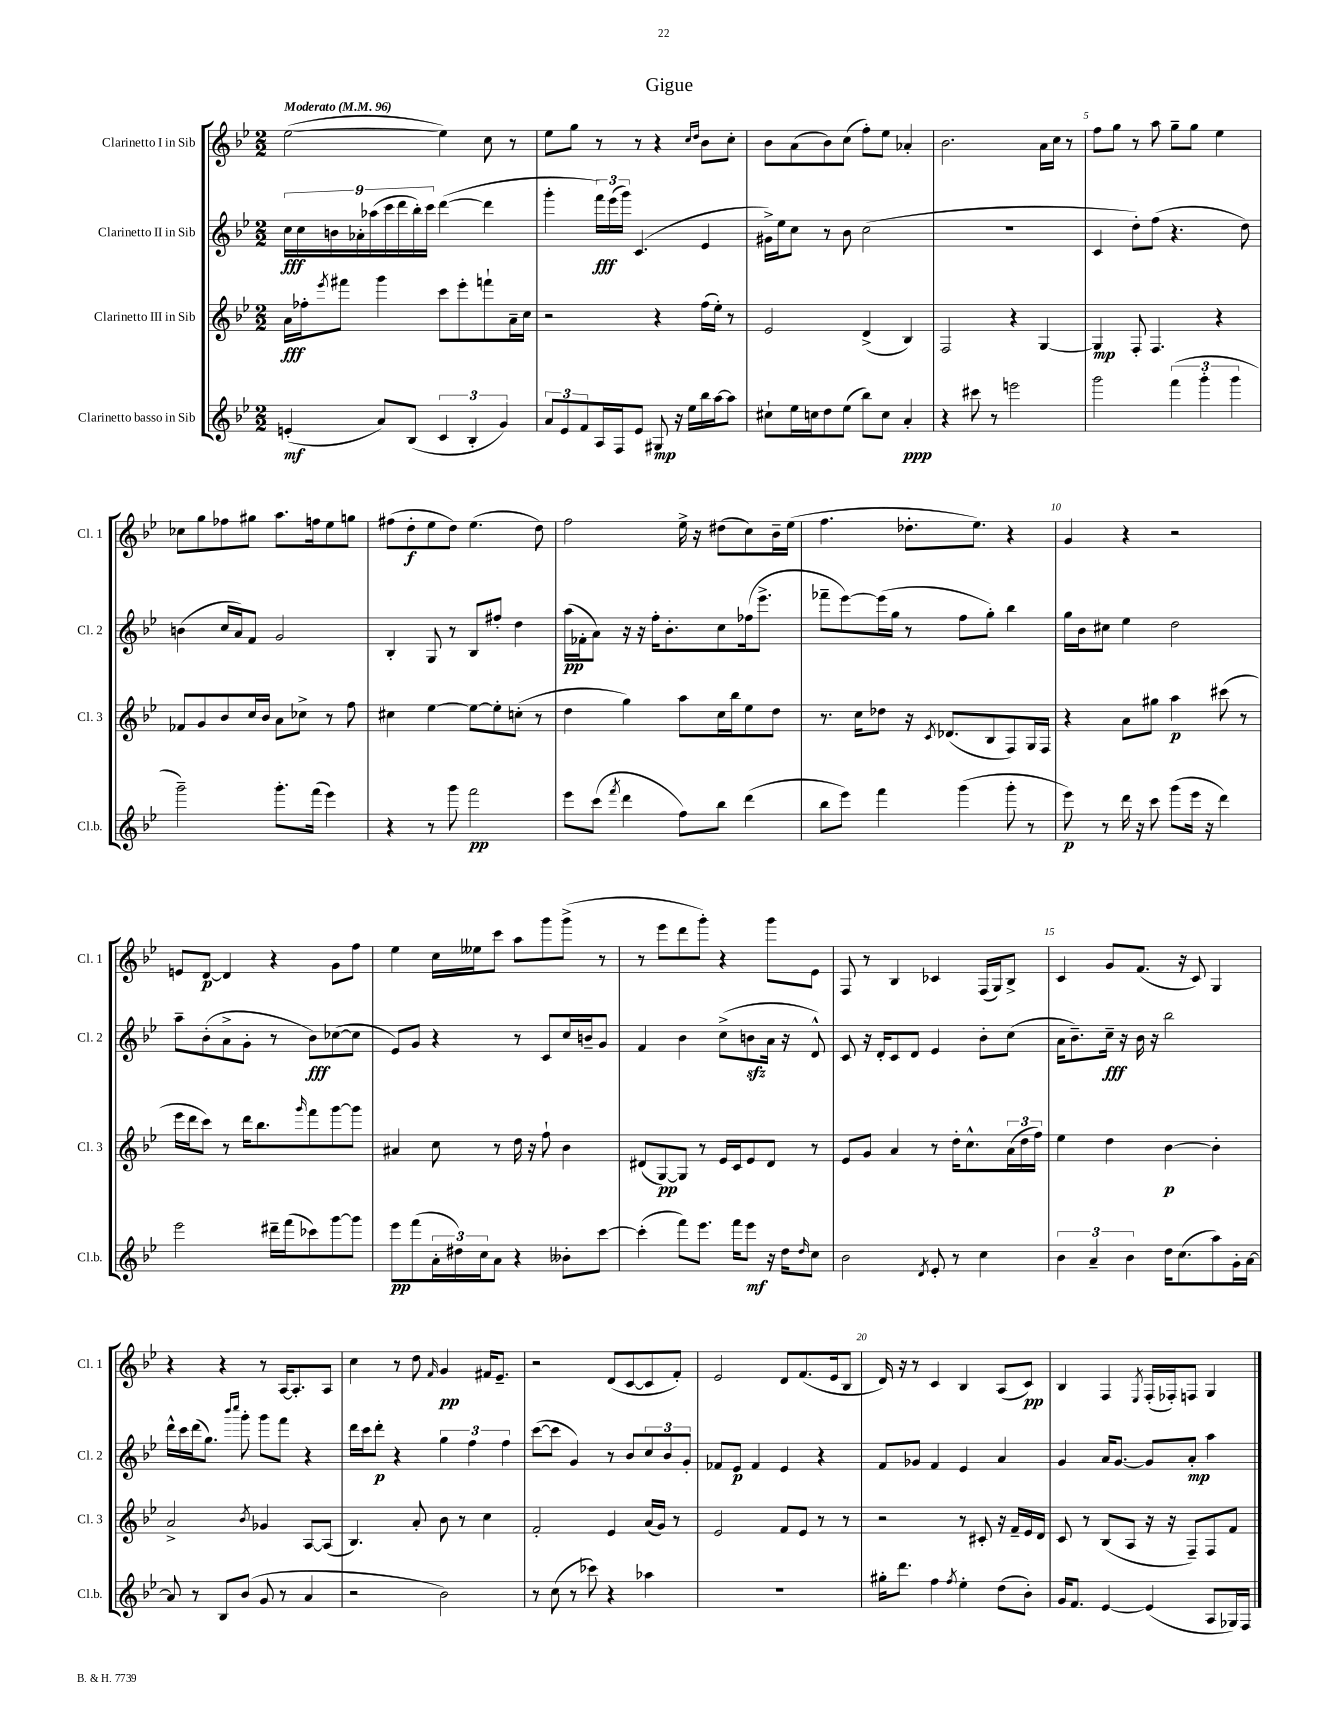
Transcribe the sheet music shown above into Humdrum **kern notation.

**kern	**dynam	**kern	**dynam	**kern	**dynam	**kern	**dynam
*part4	*part4	*part3	*part3	*part2	*part2	*part1	*part1
*staff4	*staff4	*staff3	*staff3	*staff2	*staff2	*staff1	*staff1
*I"Clarinetto basso in Sib	*	*I"Clarinetto III in Sib	*	*I"Clarinetto II in Sib	*	*I"Clarinetto I in Sib	*
*I'Cl.b.	*	*I'Cl. 3	*	*I'Cl. 2	*	*I'Cl. 1	*
*clefG2	*	*clefG2	*	*clefG2	*	*clefG2	*
*k[b-e-]	*	*k[b-e-]	*	*k[b-e-]	*	*k[b-e-]	*
*M2/2	*	*M2/2	*	*M2/2	*	*M2/2	*
*MM96	*	*MM96	*	*MM96	*	*MM96	*
=1	=1	=1	=1	=1	=1	=1	=1
!	!	!	!	!	!	!LO:TX:a:B:t=Moderato	!
(4en'/	mf	16a\LL	fff	18cc\LL	fff	([2ee-\	.
.	.	.	.	18cc\	.	.	.
.	.	16ff-X'\J	.	.	.	.	.
.	.	.	.	18bn\	.	.	.
.	.	8qeee-/	.	.	.	.	.
.	.	8fff#X\J	.	.	.	.	.
.	.	.	.	18a-X'\	.	.	.
.	.	.	.	(18aa-X\	.	.	.
8a/L)	.	4ggg\	.	.	.	.	.
.	.	.	.	18ccc\	.	.	.
.	.	.	.	18ddd\	.	.	.
(8B-/J	.	.	.	.	.	.	.
.	.	.	.	18bb-'\)	.	.	.
.	.	.	.	18ccc\JJ	.	.	.
6c/	.	8ccc\L	.	([4ddd\	.	4ee-\])	.
.	.	8eee-'\	.	.	.	.	.
6B-'/	.	.	.	.	.	.	.
.	.	8fffn`\	.	4ddd\]	.	8cc\	.
6g/)	.	.	.	.	.	.	.
.	.	16a~\L	.	.	.	8r	.
.	.	16cc\JJ	.	.	.	.	.
=2	=2	=2	=2	=2	=2	=2	=2
12a/L	.	2r	.	4ggg'\	.	8ee-\L	.
12e-/	.	.	.	.	.	.	.
.	.	.	.	.	.	8gg\J	.
12f/	.	.	.	.	.	.	.
16A/L	.	.	.	24fff\LL)	fff	8r	.
.	.	.	.	(24eee-\	.	.	.
16F/J	.	.	.	.	.	.	.
.	.	.	.	24ggg\JJ)	.	.	.
8e-/J	.	.	.	(4.c/	.	8r	.
8G#X/	mp	4r	.	.	.	4r	.
16r	.	.	.	.	.	.	.
16ee-\LL	.	.	.	.	.	.	.
.	.	.	.	.	.	16qqcc/LL	.
.	.	.	.	.	.	16qqdd/JJ	.
16bb-\	.	(16ff\LL	.	4e-/	.	8b-\L	.
[16aa\J	.	16ee-'\JJ)	.	.	.	.	.
8aa\J]	.	8r	.	.	.	8cc'\J	.
=3	=3	=3	=3	=3	=3	=3	=3
8cc#X`\L	.	2e-/	.	16g#X^\LL)	.	8b-\L	.
.	.	.	.	16ee-\J	.	.	.
16ee-\L	.	.	.	8cc\J	.	(8a\	.
16ccn\J	.	.	.	.	.	.	.
8dd\	.	.	.	8r	.	8b-\)	.
(8ee-\J	.	.	.	8b-\	.	(8cc\J	.
8bb-\L)	.	(4d^/	.	(2cc\	.	8ff'\L)	.
8cc\J	.	.	.	.	.	8ee-\J	.
4a'/	ppp	4B-/)	.	.	.	4a-X'/	.
=4	=4	=4	=4	=4	=4	=4	=4
4r	.	2F/	.	1r	.	2.b-\	.
8ccc#X\	.	.	.	.	.	.	.
8r	.	.	.	.	.	.	.
2eeen\	.	4r	.	.	.	.	.
.	.	[4G/	.	.	.	16a\LL	.
.	.	.	.	.	.	16cc\JJ	.
.	.	.	.	.	.	8r	.
=5	=5	=5	=5	=5	=5	=5	=5
2ggg\	.	4G/]	mp	4c/	.	8ff\L	.
.	.	.	.	.	.	8gg\J	.
.	.	8F'/	.	8dd'\L)	.	8r	.
.	.	4.F/	.	(8ff\J	.	8aa\	.
(6fff\	.	.	.	4.r	.	8gg~\L	.
.	.	.	.	.	.	8gg\J	.
6ggg'\	.	.	.	.	.	.	.
.	.	4r	.	.	.	4ee-\	.
6ggg\	.	.	.	.	.	.	.
.	.	.	.	8dd\)	.	.	.
!!LO:LB:g=z
=6	=6	=6	=6	=6	=6	=6	=6
2ggg~\)	.	8f-X/L	.	(4bn\	.	8cc-X\L	.
.	.	8g/	.	.	.	8gg\	.
.	.	8b-/	.	16cc/LL	.	8ff-X\	.
.	.	.	.	16a/J)	.	.	.
.	.	16cc/L	.	8f/J	.	8gg#X\J	.
.	.	16b-/JJ	.	.	.	.	.
8.ggg'\L	.	8a\L	.	2g/	.	8.aa\L	.
.	.	8cc-X^\J	.	.	.	.	.
(16fff\Jk	.	.	.	.	.	16ffn\k	.
4eee-\)	.	8r	.	.	.	8ee-\	.
.	.	8ff\	.	.	.	8ggn\J	.
=7	=7	=7	=7	=7	=7	=7	=7
4r	.	4cc#X\	.	4B-'/	.	(8ff#X\L	.
.	.	.	.	.	.	8dd'\	f
8r	.	[4ee-\	.	8G/	.	8ee-\	.
8ggg\	.	.	.	8r	.	8dd\J)	.
2fff\	pp	8ee-\L_	.	8B-/L	.	(4.ee-\	.
.	.	8ee-'\]	.	8ff#X'/J	.	.	.
.	.	(8ccn'\J	.	4dd\	.	.	.
.	.	8r	.	.	.	8dd\)	.
=8	=8	=8	=8	=8	=8	=8	=8
8eee-\L	.	4dd\	.	(16aa\LL	pp	2ff\	.
.	.	.	.	16f-X'\J	.	.	.
(8ccc\J	.	.	.	8a\J)	.	.	.
8qfff/	.	.	.	.	.	.	.
4ddd\	.	4gg\)	.	16r	.	.	.
.	.	.	.	16r	.	.	.
.	.	.	.	16ff'\KL	.	.	.
.	.	.	.	8.b-'\	.	.	.
8ff\L)	.	8aa\L	.	.	.	16ee-^\	.
.	.	.	.	.	.	16r	.
8bb-\J	.	16cc\L	.	8cc\	.	(8dd#X\L	.
.	.	16bb-\J	.	.	.	.	.
(4ddd\	.	8ee-\	.	(16ff-X\k	.	8cc\)	.
.	.	.	.	8.eee-^\J	.	.	.
.	.	8dd\J	.	.	.	16b-~\L	.
.	.	.	.	.	.	(16ee-\JJ	.
=9	=9	=9	=9	=9	=9	=9	=9
8bb-\L	.	8.r	.	8fff-X~\L	.	4.ff\	.
8eee-\J)	.	.	.	[8eee-\)	.	.	.
.	.	16cc\KL	.	.	.	.	.
4fff\	.	8dd-X\J	.	(16eee-\L]	.	.	.
.	.	.	.	16gg\JJ	.	.	.
.	.	16r	.	8r	.	8.dd-X'\L	.
.	.	8qc/	.	.	.	.	.
.	.	(8.d-X/L	.	.	.	.	.
(4ggg\	.	.	.	8ff\L	.	.	.
.	.	.	.	.	.	8.ee-\J)	.
.	.	8B-/	.	8gg'\J)	.	.	.
8ggg'\	.	8F/)	.	4bb-\	.	4r	.
8r	.	16G/L	.	.	.	.	.
.	.	16F/JJ	.	.	.	.	.
=10	=10	=10	=10	=10	=10	=10	=10
8eee-\)	p	4r	.	16gg\LL	.	4g/	.
.	.	.	.	16b-\J	.	.	.
8r	.	.	.	8cc#X\J	.	.	.
16ddd\	.	8a\L	.	4ee-\	.	4r	.
16r	.	.	.	.	.	.	.
8ccc\	.	8gg#X\J	.	.	.	.	.
(8ggg\L	.	4aa\	p	2dd\	.	2r	.
16eee-\Jk	.	.	.	.	.	.	.
16r	.	.	.	.	.	.	.
4ddd\)	.	(8ccc#X\	.	.	.	.	.
.	.	8r	.	.	.	.	.
!!LO:LB:g=z
=11	=11	=11	=11	=11	=11	=11	=11
2eee-\	.	16eee-\LL	.	8aa~\L	.	8en/L	.
.	.	16ddd\J	.	.	.	.	.
.	.	8ccc\J)	.	(8b-'\	.	[8d/J	p
.	.	8r	.	8a^\	.	4d/]	.
.	.	16ddd\KL	.	8g'\J	.	.	.
.	.	8.bb-\	.	.	.	.	.
16ddd#X~\LL	.	.	.	8r	.	4r	.
(16fff\J	.	.	.	.	.	.	.
.	.	16qqggg/	.	.	.	.	.
8ccc-X\)	.	8fff\	.	8b-\L)	fff	.	.
[8ggg\	.	[8ggg\	.	([8cc-X\	.	8g\L	.
8ggg\J]	.	8ggg\J]	.	8cc-\J]	.	8ff\J	.
=12	=12	=12	=12	=12	=12	=12	=12
8eee-\L	pp	4a#X/	.	8e-/L)	.	4ee-\	.
(8fff\	.	.	.	8g/J	.	.	.
24a'\L	.	8cc\	.	4r	.	16cc\LL	.
24dd#X\)	.	.	.	.	.	.	.
.	.	.	.	.	.	16ee--X\J	.
24cc\J	.	.	.	.	.	.	.
8a\J	.	8r	.	.	.	8ccc\J	.
4r	.	16dd\	.	8r	.	8aa\L	.
.	.	16r	.	.	.	.	.
.	.	8ff`\	.	8c/L	.	8ggg\	.
8b--X'\L	.	4b-\	.	16cc/L	.	(8ggg^\J	.
.	.	.	.	16bn~/J	.	.	.
[8ccc\J	.	.	.	8g/J	.	8r	.
=13	=13	=13	=13	=13	=13	=13	=13
(4ccc'\]	.	(8d#X/L	.	4f/	.	8r	.
.	.	[8G/)	pp	.	.	8eee-\L	.
8fff\L)	.	8G/J]	.	4b-\	.	8ddd\	.
8.eee-\J	.	8r	.	.	.	8ggg'\J)	.
.	.	16e-/LL	.	(8cc^\L	.	4r	.
16fff\KL	.	16c/J	.	.	.	.	.
8eee-\J	mf	8e-/	.	8bnzz\	.	.	.
16r	.	8d#/J	.	16a\Jk	.	8ggg\L	.
16dd\KL	.	.	.	16r	.	.	.
16qqdd/	.	.	.	.	.	.	.
8cc\J	.	8r	.	8d^^/)	.	8e-\J	.
=14	=14	=14	=14	=14	=14	=14	=14
2b-\	.	8e-/L	.	8c/	.	8F/	.
.	.	8g/J	.	16r	.	8r	.
.	.	.	.	16d'/KL	.	.	.
.	.	4a/	.	8c/	.	4B-/	.
.	.	.	.	8d/J	.	.	.
8qd/	.	.	.	.	.	.	.
8e-'/	.	8r	.	4e-/	.	4c-X/	.
8r	.	16dd'\KL	.	.	.	.	.
.	.	8.cc^^\	.	.	.	.	.
4cc\	.	.	.	8b-'\L	.	(16F/LL	.
.	.	.	.	.	.	16G/J)	.
.	.	(24a\L	.	(8cc\J	.	8B-^/J	.
.	.	24dd\	.	.	.	.	.
.	.	24ff\JJ)	.	.	.	.	.
=15	=15	=15	=15	=15	=15	=15	=15
6b-\	.	4ee-\	.	16a\KL	.	4c/	.
.	.	.	.	8.b-~\)	.	.	.
6a~/	.	.	.	.	.	.	.
.	.	4dd\	.	16cc~\Jk	fff	8g/L	.
.	.	.	.	16r	.	.	.
6b-\	.	.	.	.	.	.	.
.	.	.	.	16b-\	.	(8.f/J	.
.	.	.	.	16r	.	.	.
16dd\KL	.	[4b-\	p	2bb-\	.	.	.
(8.cc\	.	.	.	.	.	16r	.
.	.	.	.	.	.	8c/)	.
8aa\)	.	4b-'\]	.	.	.	4G/	.
16g'\L	.	.	.	.	.	.	.
[16a\JJ	.	.	.	.	.	.	.
!!LO:LB:g=z
=16	=16	=16	=16	=16	=16	=16	=16
8a/]	.	2a^/	.	16ddd^^\LL	.	4r	.
.	.	.	.	16ccc\	.	.	.
8r	.	.	.	(16ddd\J	.	.	.
.	.	.	.	8.gg\J)	.	.	.
8B-/L	.	.	.	.	.	4r	.
.	.	.	.	16qqbbb-/LL	.	.	.
.	.	.	.	16qqcccc/JJ	.	.	.
(8b-/J	.	.	.	8ggg'\	.	.	.
.	.	8qb-/	.	.	.	.	.
8g/	.	4g-X/	.	8ggg\L	.	8r	.
8r	.	.	.	8fff\J	.	[16A/KL	.
.	.	.	.	.	.	8.A'/]	.
4a/	.	[8A/L	.	4r	.	.	.
.	.	(8A/J]	.	.	.	8A/J	.
=17	=17	=17	=17	=17	=17	=17	=17
2r	.	4.B-/)	.	16ddd\LL	.	4cc\	.
.	.	.	.	16ccc\J	.	.	.
.	.	.	.	8ddd'\J	p	.	.
.	.	.	.	4r	.	8r	.
.	.	8a'/	.	.	.	8dd\	.
.	.	.	.	.	.	16qqf/	.
2b-\)	.	8b-\	.	6gg\	.	4g/	pp
.	.	8r	.	.	.	.	.
.	.	.	.	6ff\	.	.	.
.	.	4cc\	.	.	.	16f#X/KL	.
.	.	.	.	.	.	8.e-~/J	.
.	.	.	.	6ff\	.	.	.
=18	=18	=18	=18	=18	=18	=18	=18
8r	.	2f'/	.	([8ccc\L	.	2r	.
(8cc\	.	.	.	8ccc\J]	.	.	.
8r	.	.	.	4g/)	.	.	.
8ccc-X\)	.	.	.	.	.	.	.
4r	.	4e-/	.	8r	.	(8d/L	.
.	.	.	.	8b-/L	.	[8c/	.
4aa-X\	.	(16a/LL	.	12cc/	.	8c/]	.
.	.	16g/JJ)	.	.	.	.	.
.	.	.	.	12b-/	.	.	.
.	.	8r	.	.	.	8f'/J)	.
.	.	.	.	12g'/J	.	.	.
=19	=19	=19	=19	=19	=19	=19	=19
1r	.	2e-/	.	8f-X/L	.	2e-/	.
.	.	.	.	8e-/J	p	.	.
.	.	.	.	4f-/	.	.	.
.	.	8f/L	.	4e-/	.	8d/L	.
.	.	8e-/J	.	.	.	(8.f/	.
.	.	8r	.	4r	.	.	.
.	.	.	.	.	.	16e-/k	.
.	.	8r	.	.	.	8B-/J	.
=20	=20	=20	=20	=20	=20	=20	=20
16gg#X'\KL	.	2r	.	8f/L	.	16d/)	.
8.ddd\J	.	.	.	.	.	16r	.
.	.	.	.	8g-X/J	.	8r	.
4ff\	.	.	.	4f/	.	4c/	.
8qff/	.	.	.	.	.	.	.
4ee-'\	.	8r	.	4e-/	.	4B-/	.
.	.	8c#X'/	.	.	.	.	.
(8dd\L	.	16r	.	4a/	.	(8A/L	.
.	.	16f~/LL	.	.	.	.	.
8b-'\J)	.	16e-/	.	.	.	8c/J)	pp
.	.	16d/JJ	.	.	.	.	.
=21	=21	=21	=21	=21	=21	=21	=21
16g/KL	.	8c/	.	4g/	.	4B-/	.
8.f/J	.	.	.	.	.	.	.
.	.	8r	.	.	.	.	.
[4e-/	.	(8B-/L	.	16a/KL	.	4F/	.
.	.	.	.	[8.g/J	.	.	.
.	.	8A/J	.	.	.	.	.
.	.	.	.	.	.	8qE-/	.
(4e-/]	.	16r	.	8g/L]	.	(16F'/LL	.
.	.	16r	.	.	.	16F-X'/J)	.
.	.	8F~/L)	.	8a'/J	mp	8Fn/J	.
8A/L	.	8F/	.	4aa\	.	4G/	.
16G-X/L)	.	8f/J	.	.	.	.	.
16F/JJ	.	.	.	.	.	.	.
==	==	==	==	==	==	==	==
*-	*-	*-	*-	*-	*-	*-	*-
